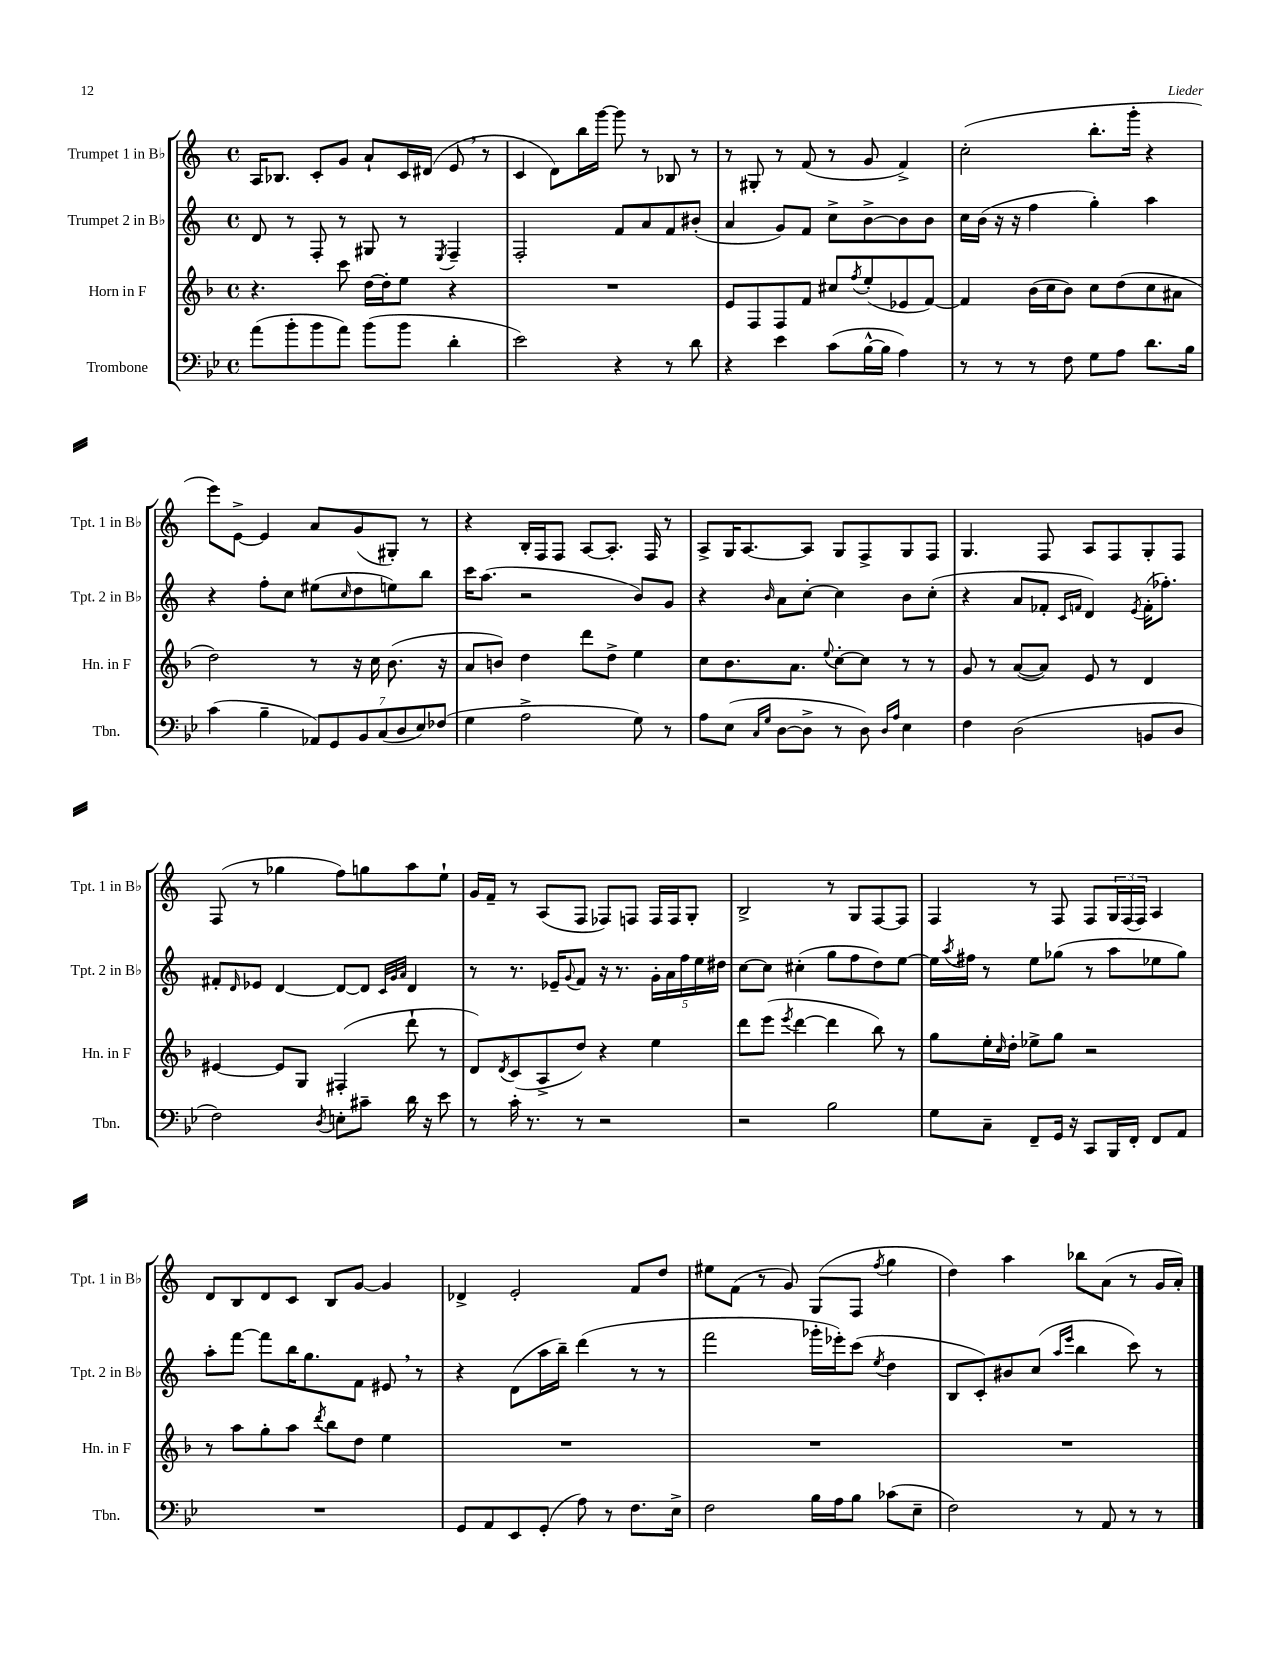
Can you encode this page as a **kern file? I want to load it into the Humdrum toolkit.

**kern	**kern	**kern	**kern
*part4	*part3	*part2	*part1
*staff4	*staff3	*staff2	*staff1
*I"Trombone	*I"Horn in F	*I"Trumpet 2 in B♭	*I"Trumpet 1 in B♭
*I'Tbn.	*I'Hn. in F	*I'Tpt. 2 in B♭	*I'Tpt. 1 in B♭
*clefF4	*clefG2	*clefG2	*clefG2
*k[b-e-]	*k[b-]	*k[]	*k[]
*M4/4	*M4/4	*M4/4	*M4/4
*met(c)	*met(c)	*met(c)	*met(c)
=94	=94	=94	=94
(8a\L	4.r	8d/	16A/KL
.	.	.	8.B-X/J
8b-'\	.	8r	.
8b-\	.	8F'/	8c'/L
8a\J)	8ccc\	8r	8g/J
(8b-\L	[16dd\LL	8G#X/	8a`/L
.	16dd'\J]	.	.
8b-\J	8ee\J	8r	16c/L
.	.	.	(16d#X/JJ
.	.	8qE/	.
4d'\	4r	4F~/	8e,/
.	.	.	8r
=95	=95	=95	=95
2e-\)	1r	2F'/	4c/
.	.	.	8d\L)
.	.	.	16bb\L
.	.	.	[16ggg\JJ
4r	.	8f/L	8ggg\]
.	.	8a/	8r
8r	.	8f/	8B-X/
8d\	.	(8b#X'/J	8r
=96	=96	=96	=96
4r	8e/L	4a/	8r
.	8F/	.	8G#X'/
4e-\	8F/	8g/L)	8r
.	8f/J	8f/J	(8f/
(8c\L	8cc#X/L	8cc^\L	8r
.	8qff/	.	.
[16B-^^\L	(8ee'/	[8b^\	8g/
16B-\JJ]	.	.	.
4A\)	8e-X/	8b\]	4f^/)
.	[8f/J)	8b\J	.
=97	=97	=97	=97
8r	4f/]	16cc\LL	(2cc'\
.	.	(16b\JJ	.
8r	.	16r	.
.	.	16r	.
8r	(16b-\LL	4ff\	.
.	16cc\J	.	.
8F\	8b-\J)	.	.
8G\L	8cc\L	4gg'\)	8.bb'\L
8A\J	(8dd\	.	.
.	.	.	16ggg'\Jk
8.d\L	8cc\	4aa\	4r
.	8a#X\J	.	.
16B-\Jk	.	.	.
!!LO:LB:g=z
=98	=98	=98	=98
(4c\	2dd\)	4r	8eee\L)
.	.	.	[8e^\J
4B-~\	.	8ff'\L	4e/]
.	.	8cc\J	.
14AA-X/L)	8r	(8ee#X\L	8a/L
14GG/	.	.	.
.	.	16qqcc/	.
.	16r	8dd\	(8g/
14BB-/	.	.	.
.	16cc\	.	.
(14C/	.	.	.
.	(8.b-\	8een\)	8G#X'/J)
14D/	.	.	.
14E-/)	.	.	.
.	.	8bb\J	8r
(14F-X/J	.	.	.
.	16r	.	.
=99	=99	=99	=99
4G\	8a/L	16ccc\KL	4r
.	.	(8.aa\J	.
.	8bn/J)	.	.
2A^\	4dd\	2r	16B'/LL
.	.	.	16F/J
.	.	.	8F/J
.	8ddd\L	.	[8A/L
.	8dd^\J	.	8.A'/J]
8G\)	4ee\	8b/L)	.
.	.	.	16F/
8r	.	8g/J	8r
=100	=100	=100	=100
8A\L	8cc\L	4r	8A^/L
(8E-\J	8.b-\	.	16G/K
.	.	.	[8.A/
16qqC/LL	.	.	.
16qqG/JJ	.	16qqb/	.
[8D\L	.	8a\L	.
.	8.a\J	.	.
8D^\J]	.	[8cc'\J	8A/J]
.	8qqee/	.	.
8r	[8cc'\L	4cc\]	8G/L
8D\)	8cc\J]	.	8F^/
16qqD/LL	.	.	.
16qqA/JJ	.	.	.
4E-\	8r	8b\L	8G/
.	8r	(8cc'\J	8F/J
=101	=101	=101	=101
4F\	8g/	4r	4.G/
.	8r	.	.
(2D\	([8a/L	8a/L	.
.	8a/J])	8f-X'/J	8F/
.	.	16qqc/LL	.
.	.	16qqfn/JJ	.
.	8e/	4d/)	8A/L
.	8r	.	8F/
.	.	8qe/	.
8BBn/L	4d/	(16f'\KL	8G'/
.	.	8.ff-X'\J)	.
8D/J	.	.	8F/J
!!LO:LB:g=z
=102	=102	=102	=102
2F\)	[4e#X/	8f#X'/L	(8F/
.	.	16qqd/	.
.	.	8e-X/J	8r
.	8e#/L]	[4d/	4gg-X\
.	8G/J	.	.
8qD/	.	.	.
8En'\L	(4F#X'/	8d/L_	8ff\L)
8c#X~\J	.	8d/J]	8ggn\
.	.	32qqc/LLL	.
.	.	32qqg/	.
.	.	32qqa/JJJ	.
16d\	8ddd`\	4d/	8aa\
16r	.	.	.
8e-\	8r	.	8ee`\J
=103	=103	=103	=103
8r	8d/L)	8r	16g/LL
.	.	.	16f~/JJ
.	8qd/	.	.
16c'\	(8c/	8.r	8r
8.r	.	.	.
.	8A^/	.	(8A/L
.	.	16e-X~/KL	.
.	.	8qqg/	.
8r	8dd/J)	8f/J	8F/J
2r	4r	16r	8F-X/L)
.	.	8.r	.
.	.	.	8Fn/J
.	4ee\	20g'\LL	16F/LL
.	.	20a\	.
.	.	.	16F/J
.	.	20ff\	.
.	.	.	8G'/J
.	.	20ee\	.
.	.	20dd#X\JJ	.
=104	=104	=104	=104
2r	8ddd\L	[8cc\L	2B^/
.	(8eee\J	8cc\J]	.
.	8qeee/	.	.
.	[4ddd\	(4cc#X'\	.
2B-\	4ddd\]	8gg\L	8r
.	.	8ff\	8G/L
.	8bb-\)	8dd\)	[8F/
.	8r	[8ee\J	8F/J]
=105	=105	=105	=105
8G\L	8gg\L	16ee\LL]	4F/
.	.	8qaa/	.
.	.	16ff#X\JJ	.
8C~\J	16ee'\L	8r	.
.	16qqcc/	.	.
.	16dd'\JJ	.	.
8FF~/L	8ee-X^\L	8ee\L	8r
16GG/Jk	8gg\J	(8gg-X\J	8F/
16r	.	.	.
8CC/L	2r	8r	8F/L
16BBB-/L	.	8aa\L	24G/L
.	.	.	(24F/
16FF'/JJ	.	.	.
.	.	.	24F/JJ)
8FF/L	.	8ee-X\	4A/
8AA/J	.	8gg-\J)	.
!!LO:LB:g=z
=106	=106	=106	=106
1r	8r	8aa'\L	8d/L
.	8aa\L	[8fff\J	8B/
.	8gg'\	8fff\L]	8d/
.	8aa\J	16bb\K	8c/J
.	.	8.gg\	.
.	8qddd/	.	.
.	8bb-\L	.	8B/L
.	8dd\J	8f\J	[8g/J
.	4ee\	8e#X,/	4g/]
.	.	8r	.
=107	=107	=107	=107
8GG/L	1r	4r	4d-X^/
8AA/	.	.	.
8EE-/	.	(8d\L	2e'/
(8GG'/J	.	16aa\L	.
.	.	16bb~\JJ)	.
8A\)	.	(4ddd\	.
8r	.	.	.
8.F\L	.	8r	8f/L
.	.	8r	8dd/J
16E-^\Jk	.	.	.
=108	=108	=108	=108
2F\	1r	2fff\	8ee#X\L
.	.	.	(8f\J
.	.	.	8r
.	.	.	8g/)
16B-\LL	.	16ggg-X'\LL	(8G/L
16A\J	.	16eee-X'\J)	.
8B-\J	.	(8ccc\J	8F/J
.	.	8qee/	8qff/
(8c-X\L	.	4dd\	4gg\
8E-~\J	.	.	.
=109	=109	=109	=109
2F\)	1r	8B/L	4dd\)
.	.	8c'/)	.
.	.	8b#X/	4aa\
.	.	(8cc/J	.
.	.	16qqaa/LL	.
.	.	16qqeee/JJ	.
8r	.	4bb\	8bb-X\L
8AA/	.	.	(8a\J
8r	.	8ccc\)	8r
8r	.	8r	16g/LL
.	.	.	16a'/JJ)
==	==	==	==
*-	*-	*-	*-
